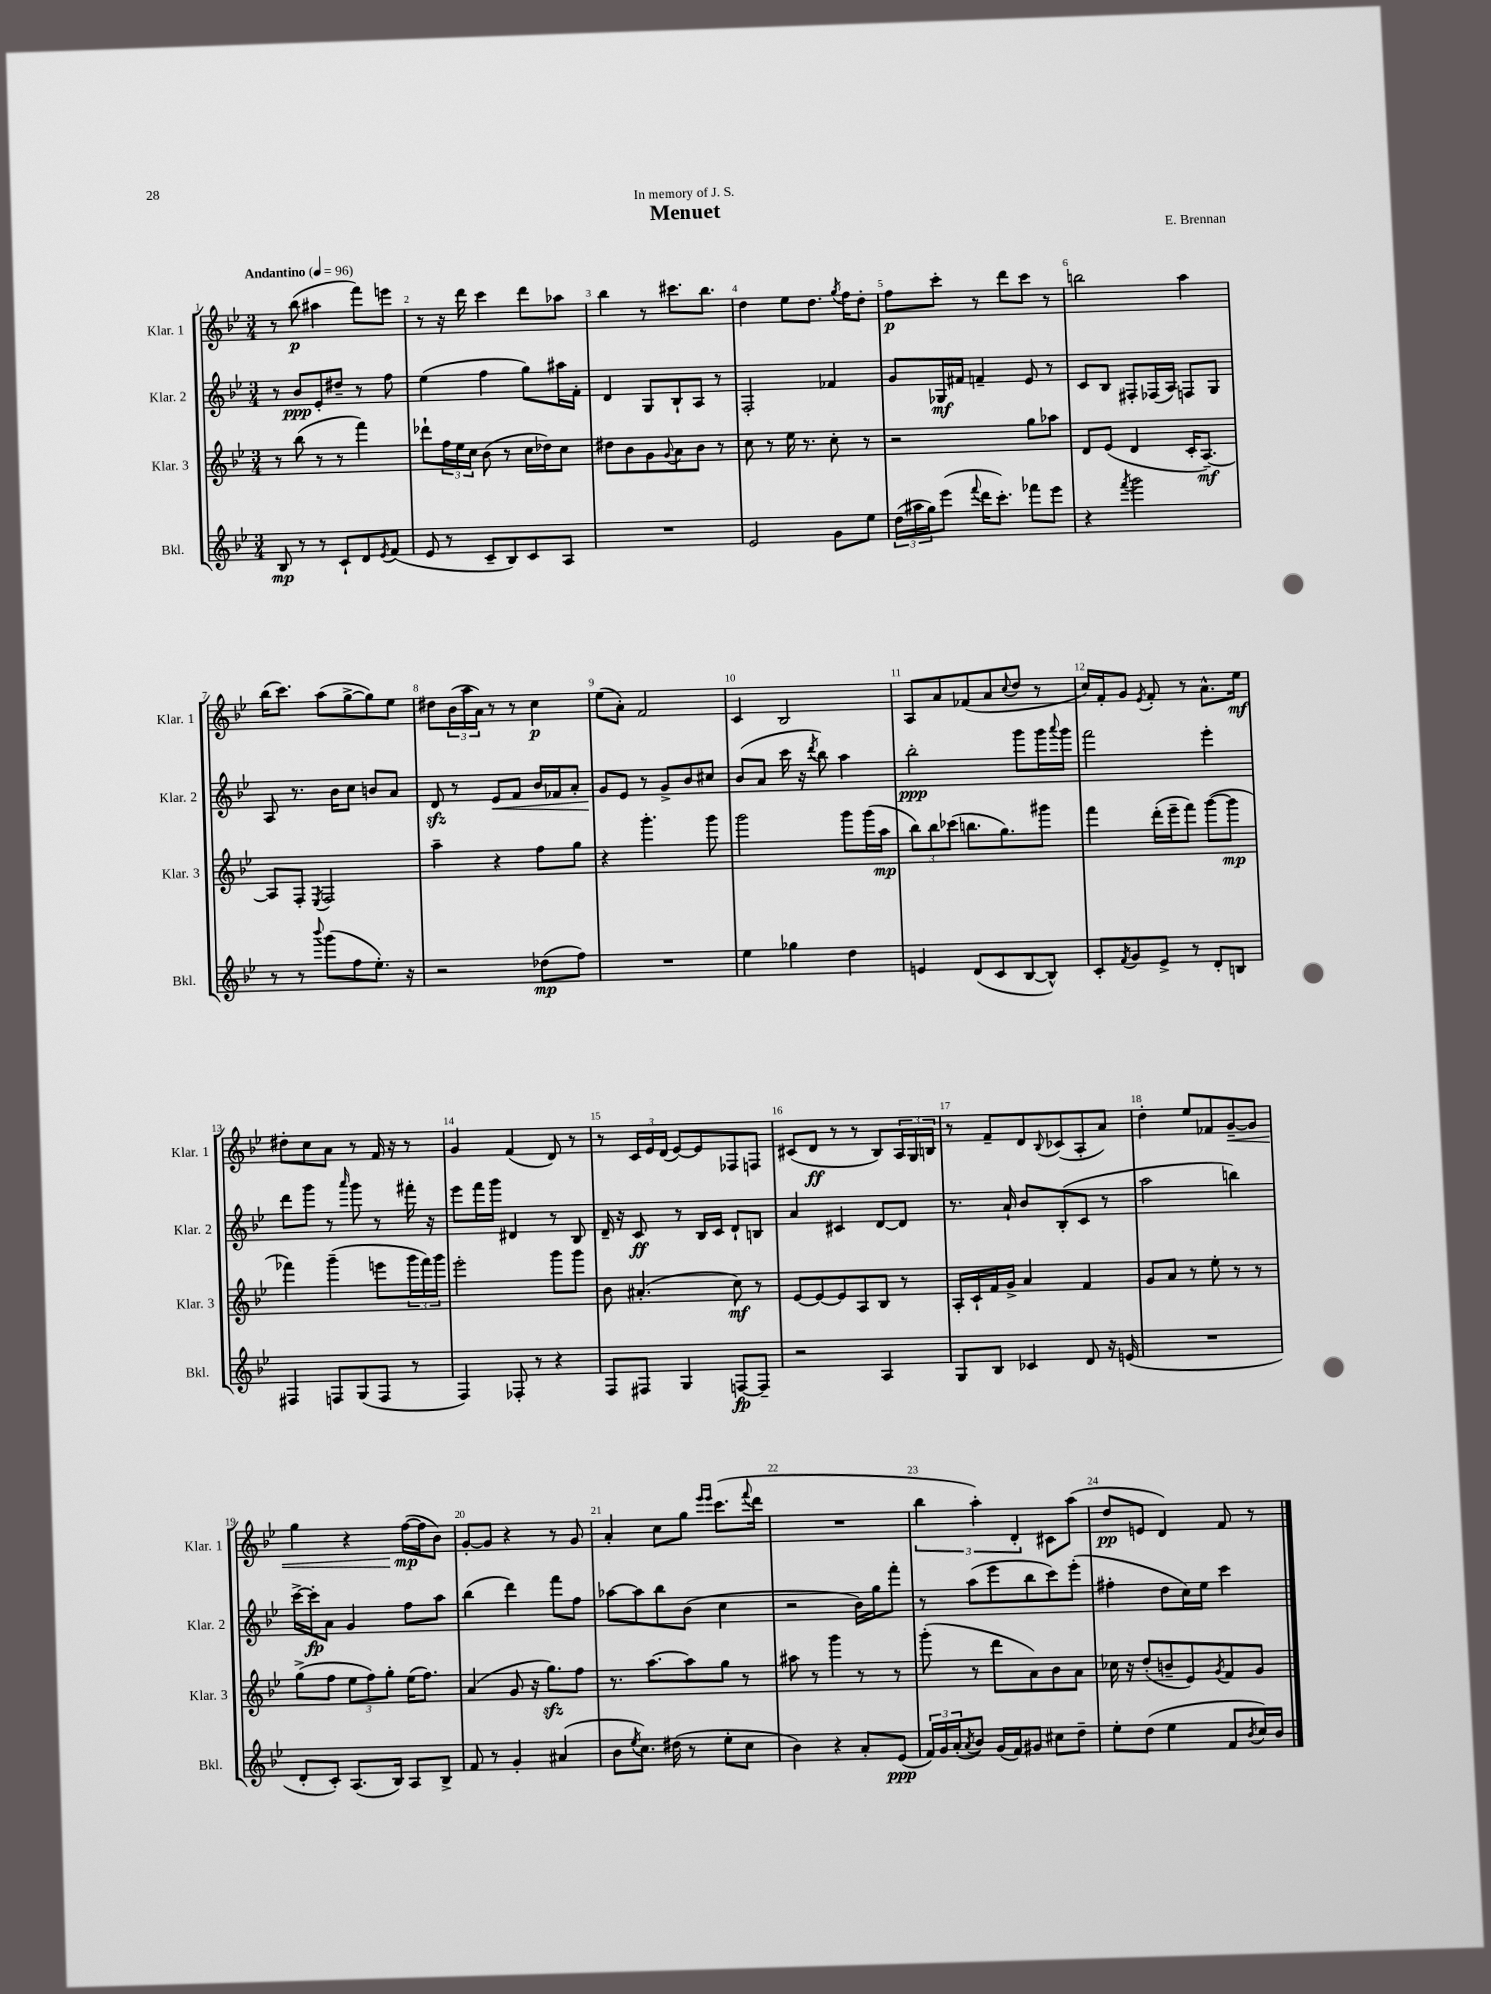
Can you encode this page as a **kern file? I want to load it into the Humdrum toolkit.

**kern	**kern	**kern	**kern
*staff4	*staff3	*staff2	*staff1
*clefG2	*clefG2	*clefG2	*clefG2
*k[b-e-]	*k[b-e-]	*k[b-e-]	*k[b-e-]
*M3/4	*M3/4	*M3/4	*M3/4
*MM96	*MM96	*MM96	*MM96
8B-	8r	8r	8r
8r	(8bb-	8b-	(8bb-
8r	8r	8e-'	4aa#
8c`	8r	8dd#~	.
8d	4fff)	8r	8fff)
8qe-	.	.	.
(8f	.	8ff	8eee
=	=	=	=
8e-	8ddd-`	(4ee-	8r
8r	24ff	.	16r
.	24ee-	.	.
.	.	.	16ddd
.	24cc	.	.
8c~	(8b-	4ff	4ccc
8B-)	8r	.	.
8c	16cc	8gg)	8ddd
.	16dd-)	.	.
8A	8cc	16aa#	8aa-
.	.	16f'	.
=	=	=	=
2.r	8dd#	4d	4bb-
.	8b-	.	.
.	8g	8G	8r
.	8qqg	.	.
.	8a	8B-`	8.ccc#
.	8b-	8A	.
.	.	.	8.bb-
.	8r	8r	.
=	=	=	=
2e-	8cc	2F'	4dd
.	8r	.	.
.	16ee-	.	8ee-
.	8.r	.	.
.	.	.	8.dd
8g	8cc'	4f-	.
.	.	.	8qgg
.	.	.	16ff
8ee-	8r	.	8dd'
=	=	=	=
(24dd	2r	8g	8ff
24aa#	.	.	.
24gg)	.	.	.
(8eee-	.	16G-	8ccc'
.	.	16f#	.
8qqfff	.	.	.
16ddd	.	4f~	8r
8.ccc')	.	.	.
.	.	.	8ddd
8fff-	8gg	8e-	8ccc
8eee-	8aa-	8r	8r
=	=	=	=
4r	8d	8c	2bb
.	(8e-	8B-	.
8qfff	.	.	.
2ggg	4d	8F#'	.
.	.	(16F-	.
.	.	16A)	.
.	16c'	8F	4aa
.	[8.A~)	.	.
.	.	8G	.
=	=	=	=
8r	8A]	8A	(16bb-
.	.	.	8.ccc)
8r	8F'	8.r	.
8qqbbb-	8qE-	.	.
(8ggg	2F	.	(8aa
.	.	16b-	.
8ff	.	8cc	[8gg^
8.ee-')	.	8b	8gg])
.	.	8a	8ee-
16r	.	.	.
=	=	=	=
2r	4aa~	8d	8dd#
.	.	8r	(24b-
.	.	.	24aa
.	.	.	24a)
.	4r	8e-	8r
.	.	8f	8r
(8dd-	8ff	16b-	4cc
.	.	16f-	.
8ff)	8gg	8a'	.
=	=	=	=
2.r	4r	8g	(8ee-
.	.	8e-	8a')
.	4.ggg'	8r	2f
.	.	8g^	.
.	.	8b-	.
.	8ggg	8cc#	.
=	=	=	=
4ee-	2ggg	(8b-	4c
.	.	8a	.
4gg-	.	16ccc	2B-
.	.	16r	.
.	.	8qddd	.
.	.	8bb-)	.
4dd	8ggg	4aa	.
.	(16ggg	.	.
.	16aa	.	.
=	=	=	=
4e	12bb-)	2bb-'	8A
.	12bb-	.	.
.	.	.	8a
.	(12ccc-	.	.
(8d	8.bb	.	(8f-
8c	.	.	8a
.	8.gg)	.	.
.	.	.	8qqcc
[8B-	.	8ggg	8dd
8B-^^])	8ggg#	16ggg	8r
.	.	8qqaaa	.
.	.	16ggg	.
=	=	=	=
8c'	4fff	2fff	16cc)
.	.	.	16f'
8qf	.	.	.
8g	.	.	8g
.	.	.	8qe-
8e-^	(16ddd'	.	8f'
.	16eee-~	.	.
8r	8fff)	.	8r
8d'	([8ggg	4eee-'	8.a^^
8B	8ggg]	.	.
.	.	.	16ee-
=	=	=	=
4F#	4fff-)	8ddd	8dd#'
.	.	8ggg	8cc
8F	(4ggg~	8r	8a
.	.	16qqaaa	.
(8G	.	8ggg	8r
8F	8eee	8r	16f
.	.	.	16r
8r	24ggg	16fff#'	8r
.	24fff-)	.	.
.	.	16r	.
.	24ggg	.	.
=	=	=	=
4F)	2eee-'	8eee-	4g
.	.	16fff	.
.	.	16ggg	.
8F-'	.	4d#	(4f
8r	.	.	.
4r	8ggg	8r	8d)
.	8ggg	8B-	8r
=	=	=	=
8F	8b-	16d~	8r
.	.	16r	.
8F#	(4.a#'	8c	24c
.	.	.	24e-
.	.	.	(24d
4G	.	8r	[8e-)
.	.	16B-	8e-]
.	.	16c	.
[8F	8cc)	8d`	8F-
8F~]	8r	8B	8F
=	=	=	=
2r	[8e-	4a	(8c#
.	8e-_	.	8d
.	8e-]	4c#	8r
.	8A	.	8r
4A	8B-	[8d	8B-)
.	8r	8d]	24A
.	.	.	24G
.	.	.	24B
=	=	=	=
8G	16A'	8.r	8r
.	16c`	.	.
8B-	16f	.	8f~
.	16g^	16a`	.
4c-	4a	8b-	8d
.	.	.	8qqB-
.	.	(8B-'	(8c-
8d	4f	8c	8A'
16r	.	8r	8a)
(16e	.	.	.
=	=	=	=
2.r	8g	2aa	4dd'
.	8a	.	.
.	8r	.	8ee-
.	8ee-'	.	8f-
.	8r	4bb)	[8g~
.	8r	.	8g]
=	=	=	=
8d'	(8gg^	[16ccc^	4gg
.	.	16ccc']	.
8c')	8ff	8a	.
(8.A	12ee-	4g	4r
.	12ff)	.	.
.	12gg'	.	.
16B-)	.	.	.
8A	(16ee-	8ff	([16ff
.	8.ff)	.	16ff]
8B-^	.	8aa	8b-)
=	=	=	=
8f	(4a	(4bb-	[8g'
8r	.	.	8g]
4g'	8g	4ddd)	4r
.	16r	.	.
.	8.gg)	.	.
(4a#	.	8fff	8r
.	8ff	8ff	8g
=	=	=	=
8b-	8.r	[8aa-	4a'
8qee-	.	.	.
8.cc)	.	8aa-]	.
.	[8.aa	.	.
.	.	8bb-	8cc
(16dd#	.	.	.
8r	8aa]	(8b-	8gg
.	.	.	16qqeee-
.	.	.	16qqeee-
8ee-'	8gg	4cc	(8.ccc
8cc	8r	.	.
.	.	.	8qqfff
.	.	.	16ddd
=	=	=	=
4b-)	8aa#	2r	2.r
.	8r	.	.
4r	4ggg	.	.
8a'	8r	16b-)	.
.	.	16gg	.
(8e-	8r	8fff'	.
=	=	=	=
24f)	(8ggg'	8r	6bb-
24g	.	.	.
(24a'	.	.	.
8qa	.	.	.
8b-)	8r	(8aa	.
.	.	.	6aa')
(16g	8ddd	8eee-	.
16f)	.	.	.
.	.	.	6d'
8g#	8a)	8bb-	.
8cc#	8b-	8ccc)	8c#
8dd~	8a	(8eee-'	(8aa
=	=	=	=
8ee-'	16cc-	4ff#'	8dd
.	16r	.	.
(8dd	(8dd'	.	8e
4ee-	8b~	8dd	4d)
.	8e-)	16cc)	.
.	.	16ee-	.
.	8qg	.	.
8f	8f	4ccc	8f
8qb-	.	.	.
16cc)	8g	.	8r
16b-	.	.	.
==	==	==	==
*-	*-	*-	*-
